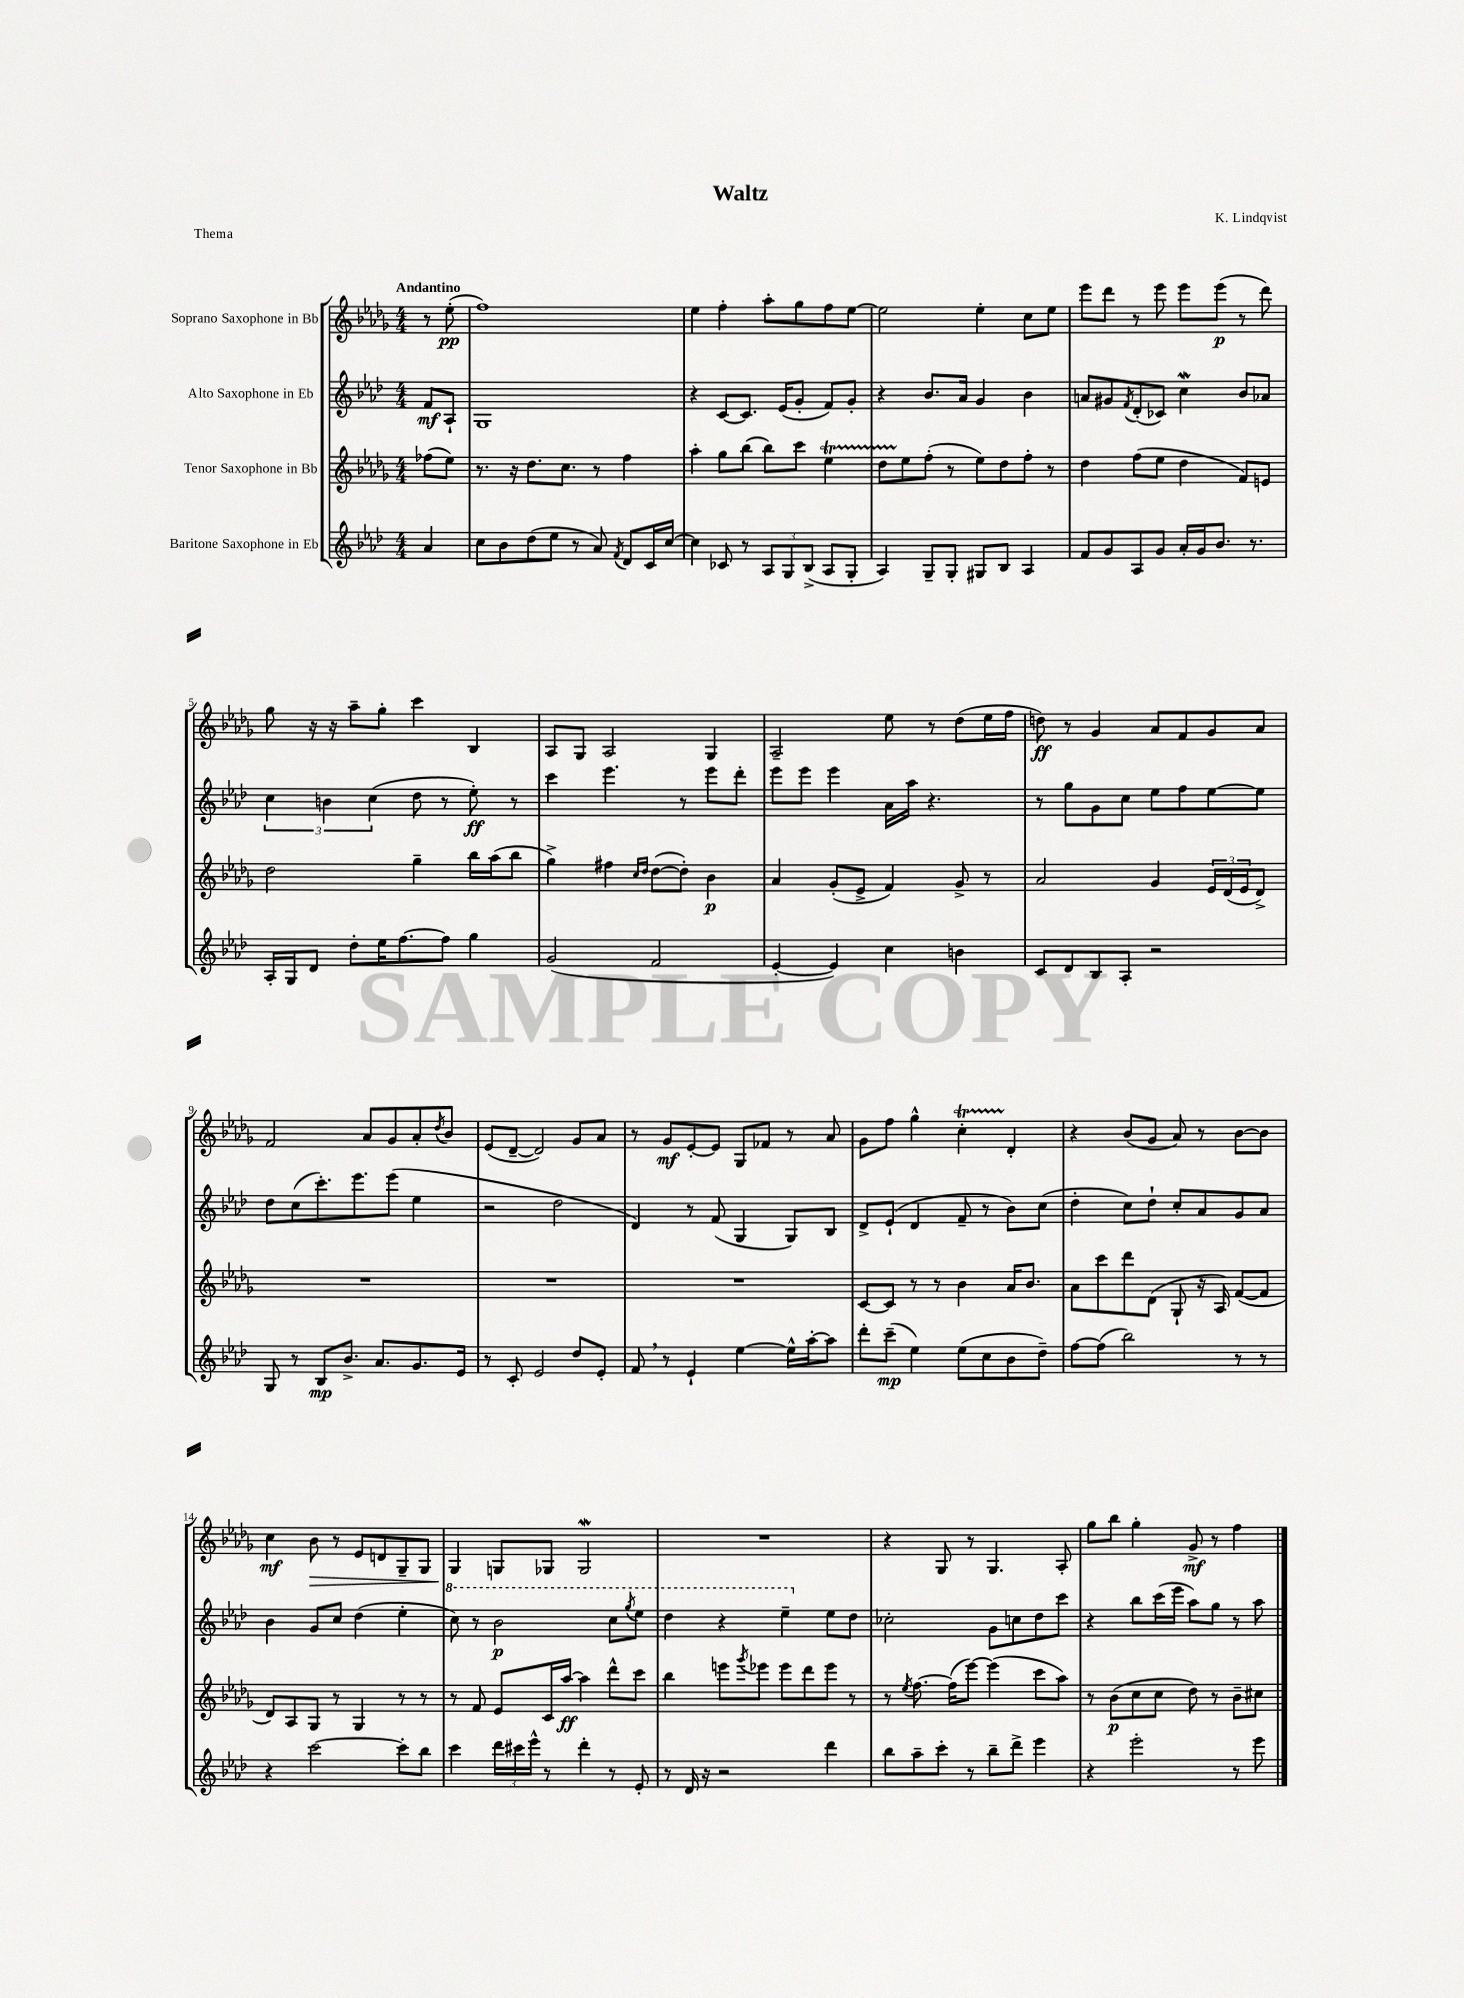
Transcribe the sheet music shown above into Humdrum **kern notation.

**kern	**dynam	**kern	**dynam	**kern	**dynam	**kern	**dynam
*part4	*part4	*part3	*part3	*part2	*part2	*part1	*part1
*staff4	*staff4	*staff3	*staff3	*staff2	*staff2	*staff1	*staff1
*I"Baritone Saxophone in Eb	*	*I"Tenor Saxophone in Bb	*	*I"Alto Saxophone in Eb	*	*I"Soprano Saxophone in Bb	*
*clefG2	*	*clefG2	*	*clefG2	*	*clefG2	*
*k[b-e-a-d-]	*	*k[b-e-a-d-g-]	*	*k[b-e-a-d-]	*	*k[b-e-a-d-g-]	*
*M4/4	*	*M4/4	*	*M4/4	*	*M4/4	*
=	=	=	=	=	=	=	=
!	!	!	!	!	!	!LO:TX:a:B:t=Andantino	!
4a-/	.	(8ff-X\L	.	8f/L	mf	8r	.
.	.	8ee-\J)	.	8A-`/J	.	(8ee-'\	pp
=1	=1	=1	=1	=1	=1	=1	=1
8cc\L	.	8.r	.	1G	.	1ff)	.
8b-\	.	.	.	.	.	.	.
.	.	16r	.	.	.	.	.
(8dd-\	.	8.dd-\L	.	.	.	.	.
8ee-\J	.	.	.	.	.	.	.
.	.	8.cc\J	.	.	.	.	.
8r	.	.	.	.	.	.	.
8a-/)	.	8r	.	.	.	.	.
8qf/	.	.	.	.	.	.	.
8d-/L	.	4ff\	.	.	.	.	.
16c/L	.	.	.	.	.	.	.
[16cc/JJ	.	.	.	.	.	.	.
=2	=2	=2	=2	=2	=2	=2	=2
4cc\]	.	4aa-'\	.	4r	.	4ee-\	.
8c-X/	.	8gg-\L	.	[8c/L	.	4ff'\	.
8r	.	(8bb-\J	.	8.c/J]	.	.	.
12A-/L	.	8bb-\L)	.	.	.	8aa-'\L	.
.	.	.	.	(16e-/KL	.	.	.
12G/	.	.	.	.	.	.	.
.	.	8ccc\J	.	8g'/J	.	8gg-\	.
(12B-^/J	.	.	.	.	.	.	.
8A-/L	.	4ee-T\	.	8f/L)	.	8ff\	.
8G'/J	.	.	.	8g'/J	.	[8ee-\J	.
=3	=3	=3	=3	=3	=3	=3	=3
4A-/)	.	8dd-TTT\L	.	4r	.	2ee-\]	.
.	.	8ee-\	.	.	.	.	.
8G~/L	.	(8ff'\J	.	8.b-/L	.	.	.
8G'/J	.	8r	.	.	.	.	.
.	.	.	.	16a-/Jk	.	.	.
8G#X/L	.	8ee-\L)	.	4g/	.	4ee-'\	.
8B-/J	.	8dd-\	.	.	.	.	.
4A-/	.	8ff'\J	.	4b-\	.	8cc\L	.
.	.	8r	.	.	.	8ee-\J	.
=4	=4	=4	=4	=4	=4	=4	=4
8f/L	.	4dd-\	.	8an/L	.	8eee-\L	.
8g/	.	.	.	8g#X/	.	8ddd-\J	.
.	.	.	.	8qf/	.	.	.
8A-/	.	(8ff\L	.	(8d-'/	.	8r	.
8g/J	.	8ee-\J	.	8c-X/J)	.	8eee-\	.
16a-'/LL	.	4dd-\	.	4ccW\	.	8eee-\L	.
16g/J	.	.	.	.	.	.	.
8.b-/J	.	.	.	.	.	(8eee-\J	p
.	.	8f/L)	.	8b-/L	.	8r	.
8.r	.	.	.	.	.	.	.
.	.	8en/J	.	8a-X/J	.	8ddd-\)	.
!!LO:LB:g=z
=5	=5	=5	=5	=5	=5	=5	=5
16A-'/LL	.	2dd-\	.	6cc\	.	8gg-\	.
16G/J	.	.	.	.	.	.	.
8d-/J	.	.	.	.	.	16r	.
.	.	.	.	6bn\	.	.	.
.	.	.	.	.	.	16r	.
8dd-'\L	.	.	.	.	.	8aa-~\L	.
.	.	.	.	(6cc\	.	.	.
16ee-\K	.	.	.	.	.	8gg-'\J	.
[8.ff\	.	.	.	.	.	.	.
.	.	4gg-~\	.	8dd-\	.	4ccc\	.
8ff\J]	.	.	.	8r	.	.	.
4gg\	.	16bb-\LL	.	8ee-'\)	ff	4B-/	.
.	.	(16aa-\J	.	.	.	.	.
.	.	8bb-\J	.	8r	.	.	.
=6	=6	=6	=6	=6	=6	=6	=6
(2g/	.	4gg-^\)	.	4ccc\	.	8A-/L	.
.	.	.	.	.	.	8G-/J	.
.	.	4ff#X\	.	4.eee-\	.	2A-/	.
.	.	16qqcc/LL	.	.	.	.	.
.	.	16qqdd-/JJ	.	.	.	.	.
2f/	.	([8dd-\L	.	.	.	.	.
.	.	8dd-'\J])	.	8r	.	.	.
.	.	4b-\	p	8eee-\L	.	4G-/	.
.	.	.	.	8ddd-'\J	.	.	.
=7	=7	=7	=7	=7	=7	=7	=7
[4e-'/	.	4a-/	.	8eee-\L	.	2A-~/	.
.	.	.	.	8eee-\J	.	.	.
4e-/])	.	(8g-'/L	.	4eee-\	.	.	.
.	.	8e-^/J	.	.	.	.	.
4cc\	.	4f/)	.	16a-\LL	.	8ee-\	.
.	.	.	.	16aa-\JJ	.	.	.
.	.	.	.	4.r	.	8r	.
4bn\	.	8g-^/	.	.	.	(8dd-\L	.
.	.	8r	.	.	.	16ee-\L	.
.	.	.	.	.	.	16ff\JJ	.
=8	=8	=8	=8	=8	=8	=8	=8
8c/L	.	2a-/	.	8r	.	8ddn\)	ff
8d-/	.	.	.	8gg\L	.	8r	.
8B-/	.	.	.	8g\	.	4g-/	.
8A-'/J	.	.	.	8cc\J	.	.	.
2r	.	4g-/	.	8ee-\L	.	8a-/L	.
.	.	.	.	8ff\	.	8f/	.
.	.	24e-/LL	.	[8ee-\	.	8g-/	.
.	.	(24d-/	.	.	.	.	.
.	.	24e-/J	.	.	.	.	.
.	.	8d-^/J)	.	8ee-\J]	.	8a-/J	.
!!LO:LB:g=z
=9	=9	=9	=9	=9	=9	=9	=9
8G/	.	1r	.	8dd-\L	.	2f/	.
8r	.	.	.	(8cc\	.	.	.
8B-/L	mp	.	.	8.ccc'\)	.	.	.
8.b-^/J	.	.	.	.	.	.	.
.	.	.	.	8.eee-\	.	.	.
.	.	.	.	.	.	8a-/L	.
8.a-/L	.	.	.	.	.	.	.
.	.	.	.	(8eee-\J	.	8g-/	.
8.g/	.	.	.	4ee-\	.	8a-'/	.
.	.	.	.	.	.	8qdd-/	.
.	.	.	.	.	.	8b-/J	.
16e-/Jk	.	.	.	.	.	.	.
=10	=10	=10	=10	=10	=10	=10	=10
8r	.	1r	.	2r	.	(8e-/L	.
8c'/	.	.	.	.	.	[8d-~/J	.
2e-/	.	.	.	.	.	2d-/])	.
.	.	.	.	2dd-\	.	.	.
8dd-/L	.	.	.	.	.	8g-/L	.
8e-'/J	.	.	.	.	.	8a-/J	.
=11	=11	=11	=11	=11	=11	=11	=11
8f,/	.	1r	.	4d-/)	.	8r	.
8r	.	.	.	.	.	8g-/L	mf
4e-`/	.	.	.	8r	.	[8e-'/	.
.	.	.	.	(8f/	.	8e-/J]	.
[4ee-\	.	.	.	4G/	.	8G-/L	.
.	.	.	.	.	.	8f-X/J	.
16ee-^^\LL]	.	.	.	8G/L)	.	8r	.
[16aa-'\J	.	.	.	.	.	.	.
8aa-\J]	.	.	.	8B-/J	.	8a-/	.
=12	=12	=12	=12	=12	=12	=12	=12
8ddd-'\L	.	[8c/L	.	8d-^/L	.	8g-\L	.
(8ccc~\J	mp	8c/J]	.	(8e-`/J	.	8ff\J	.
4ee-\)	.	8r	.	4d-/	.	4gg-^^\	.
.	.	8r	.	.	.	.	.
(8ee-\L	.	4b-\	.	8f~/	.	4cct'\	.
8cc\	.	.	.	8r	.	.	.
8b-\	.	16a-/KL	.	8b-\L)	.	4d-'/	.
.	.	8.b-/J	.	.	.	.	.
8dd-~\J)	.	.	.	(8cc\J	.	.	.
=13	=13	=13	=13	=13	=13	=13	=13
[8ff\L	.	8a-\L	.	4dd-'\	.	4r	.
(8ff\J]	.	8ccc\	.	.	.	.	.
2bb-\)	.	8ddd-\	.	8cc\L)	.	(8b-/L	.
.	.	(8d-\J	.	8dd-`\J	.	8g-/J	.
.	.	8G-`/	.	8cc'/L	.	8a-/)	.
.	.	16r	.	8a-/	.	8r	.
.	.	16A-/)	.	.	.	.	.
8r	.	([8f/L	.	8g/	.	[8b-\L	.
8r	.	8f/J]	.	8a-/J	.	8b-\J]	.
!!LO:LB:g=z
=14	=14	=14	=14	=14	=14	=14	=14
4r	.	8d-/L)	.	4b-\	.	4cc\	mf
.	.	8A-/	.	.	.	.	.
!	!	!	!	!	!	!	!LO:HP:b
[2ccc\	.	8G-/J	.	8g/L	.	8b-\	>
.	.	8r	.	8cc/J	.	8r	.
.	.	4G-/	.	(4dd-\	.	8e-/L	.
.	.	.	.	.	.	8dn/	.
8ccc'\L]	.	8r	.	4ee-'\	.	8G-~/	.
8bb-\J	.	8r	.	.	.	8G-/J	.
=15	=15	=15	=15	=15	=15	=15	=15
*	*	*	*	*8va	*	*	*
4ccc\	.	8r	.	8ccc\)	.	4G-/	.
.	.	8f/	.	8r	.	.	.
24ddd-\LL	.	8e-/L	.	2bb-\	p	8Gn/L	]
24ccc#X\	.	.	.	.	.	.	.
24eee-^^\JJ	.	.	.	.	.	.	.
8r	.	16c/L	.	.	.	8G-X/J	.
.	.	[16aa-/JJ	ff	.	.	.	.
4ddd-'\	.	4aa-\]	.	.	.	2G-w/	.
8r	.	8ddd-^^\L	.	8ccc\L	.	.	.
.	.	.	.	8qggg/	.	.	.
8e-'/	.	8ccc\J	.	8eee-\J	.	.	.
=16	=16	=16	=16	=16	=16	=16	=16
8r	.	4bb-\	.	4ddd-\	.	1r	.
16d-/	.	.	.	.	.	.	.
16r	.	.	.	.	.	.	.
2r	.	8eeen\L	.	4r	.	.	.
.	.	8qggg-/	.	.	.	.	.
.	.	8eee-X\J	.	.	.	.	.
.	.	8eee-\L	.	4eee-~\	.	.	.
.	.	8ddd-\	.	.	.	.	.
*	*	*	*	*X8va	*	*	*
4ddd-\	.	8eee-\J	.	8ee-\L	.	.	.
.	.	8r	.	8dd-\J	.	.	.
=17	=17	=17	=17	=17	=17	=17	=17
8bb-\L	.	8r	.	2cc-X'\	.	4r	.
.	.	8qee-/	.	.	.	.	.
8aa-~\	.	[8.ff\	.	.	.	.	.
8ccc'\J	.	.	.	.	.	8G-/	.
.	.	(16ff\KL]	.	.	.	.	.
8r	.	[8eee-\J)	.	.	.	8r	.
8bb-~\L	.	(4eee-\]	.	8g\L	.	4.G-/	.
8ddd-^\J	.	.	.	8ccn\	.	.	.
4eee-\	.	8ccc\L	.	8dd-\	.	.	.
.	.	8aa-\J)	.	8ccc\J	.	8A-'/	.
=18	=18	=18	=18	=18	=18	=18	=18
4r	.	8r	.	4r	.	8gg-\L	.
.	.	(8b-\L	p	.	.	8bb-\J	.
2eee-'\	.	8cc\	.	8bb-\L	.	4gg-'\	.
.	.	8cc\J	.	(16ccc\L	.	.	.
.	.	.	.	16eee-\JJ	.	.	.
.	.	8dd-\)	.	8aa-\L)	.	8g-^/	mf
.	.	8r	.	8gg\J	.	8r	.
8r	.	8b-~\L	.	8r	.	4ff\	.
8eee-\	.	8cc#X\J	.	8aa-\	.	.	.
==	==	==	==	==	==	==	==
*-	*-	*-	*-	*-	*-	*-	*-
